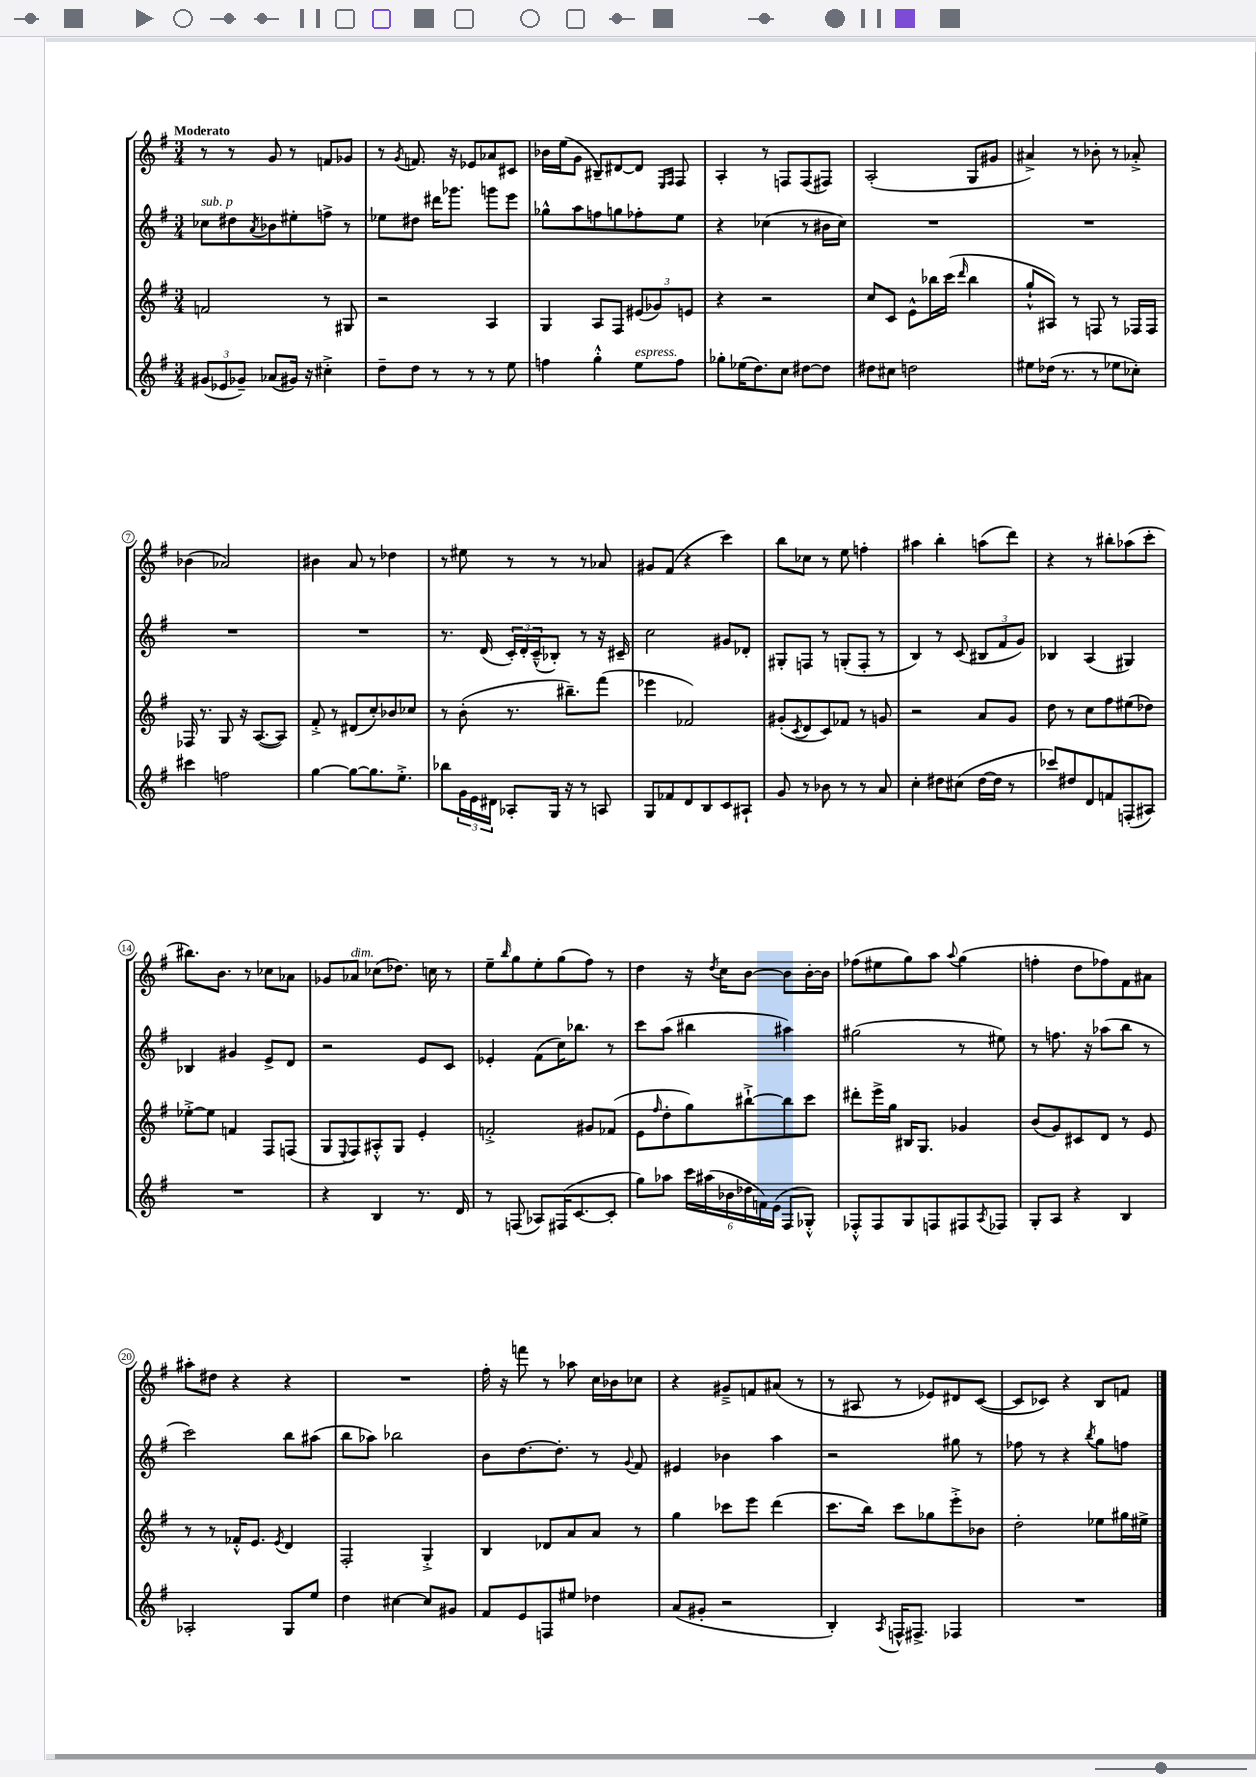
<<
\new StaffGroup <<
\new Staff = "s0" {
    \clef treble \key g \major \numericTimeSignature \time 3/4 \tempo "Moderato"
    r8 r8 g'8 r8 f'8 ges'8 |
    r8 \acciaccatura { g'8 } f'8. r16 ees'8 aes'8 cis'8 |
    bes'16 e''16( g'8 bis8--) dis'8~ dis'8 \grace { e16 fis16 } fis8 |
    a4-. r8 f8 f8( fis8) |
    a2-.( g8 gis'8 |
    ais'4->) r8 bes'8-. r8 aes'8-.-> |
    bes'4( aes'2) |
    bis'4 a'8 r8 des''4 |
    r8 eis''8 r8 r8 r8 aes'8 |
    gis'8 fis'8( r4 c'''4) |
    b''8 ces''8 r8 e''8 f''4-. |
    ais''4 b''4-. a''8( d'''8) |
    r4 r8 bis''8-. aes''8( c'''8-. |
    bis''8.) b'8. r8 ces''8 aes'8 |
    ges'8 aes'8^\markup { \italic "dim." } ces''8( des''8.) c''16 r8 |
    e''8-- \grace { b''16 } g''8 e''8-. g''8( fis''8) r8 |
    d''4 r16 \acciaccatura { d''8 } c''16 b'8~ b'8 b'16~-. b'16 |
    fes''8( eis''8 g''8) a''8 \appoggiatura { a''8 } g''4( |
    f''4-. d''8 fes''8) fis'8 ais'8 |
    ais''8-. dis''8 r4 r4 |
    R2. |
    fis''16-. r16 f'''8 r8 aes''8 c''16 bes'16 ces''8 |
    r4 gis'8---> f'8 ais'8( r8 |
    r8 ais8 r8 ees'8) dis'8 c'8~( |
    c'8 ces'8) r4 b8 f'8 \bar "|." |
}
\new Staff = "s1" {
    \clef treble \key g \major \numericTimeSignature \time 3/4
    ces''8^\markup { \italic "sub. p" } dis''8 \acciaccatura { a'8 } bes'8 eis''8-. f''8-> r8 |
    ees''8 dis''8 dis'''16 ges'''8. g'''8 e'''8 |
    ges''8-^ a''8 f''8 g''8 fes''8-. e''8 |
    r4 ces''4( r8 bis'16 ces''16) |
    R2. |
    R2. |
    R2. |
    R2. |
    r8. d'16( \tuplet 3/2 { c'16-.) d'16-. c'16---^( } bes8-.) r8 r16 cis'16-- |
    c''2 gis'8 des'8-. |
    gis8-. f8 r8 g8-.( f8-. r8 |
    b4) r8 c'8( \tuplet 3/2 { bis8 fis'8 g'8) } |
    bes4 a4( gis4) |
    bes4 gis'4 e'8-> d'8 |
    r2 e'8 c'8 |
    ees'4-. fis'8( c''16) bes''8. r8 |
    c'''8 a''8( bis''4 ais''4) |
    gis''2( r8 eis''8) |
    r8 f''8. r16 aes''8( b''8 r8 |
    c'''2) b''8 ais''8( |
    b''8 aes''8) bes''2 |
    b'8 d''8.~ d''8.-. r8 \appoggiatura { g'8 } fis'8 |
    eis'4 bes'4 a''4 |
    r2 gis''8 r8 |
    fes''8 r8 r4 \acciaccatura { b''8 } g''8 f''8 \bar "|." |
}
\new Staff = "s2" {
    \clef treble \key g \major \numericTimeSignature \time 3/4
    f'2 r8 gis8 |
    r2 a4 |
    g4 a8 fis8 \tuplet 3/2 { eis'8( ges'8) e'8 } |
    r4 r2 |
    c''8 c'8 e'8-^ bes''16 c'''16( \grace { d'''16 } bes''4 |
    g''8-!-^ ais8) r8 f8 r8 fes16 fes16 |
    fes16 r8. g8 r16 a8.~( a8) |
    fis'8-.-> r8 dis'8( c''8-.) bes'8 ces''8 |
    r8 b'8-.( r8. bis''8.--) fis'''8( |
    ees'''4 fes'2) |
    gis'8-.( \acciaccatura { c'8 } d'8 c'8) fes'8 r8 g'8 |
    r2 a'8 g'8 |
    d''8 r8 c''8 fis''8 eis''8( des''8) |
    ees''8~-.-> ees''8 f'4 fis8 f8( |
    g8 \appoggiatura { e8 } fis8) ais8-.-^ g8 e'4-. |
    f'2-.-> gis'8 fes'8( |
    e'8 \grace { fis''16 } d''8-. g''8) bis''8~-!-> bis''8 c'''8 |
    dis'''8-. e'''16-> g''16 bis16 g8. ges'4 |
    b'8( g'8) cis'8 d'8 r8 e'8 |
    r8 r8 fes'16-.-^ e'8. \acciaccatura { e'8 } d'4 |
    fis2-. g4-.-> |
    b4 des'8 a'8 a'8 r8 |
    g''4 ces'''8 e'''8 d'''4( |
    c'''8. b''16) c'''8 ges''8 e'''8-.-> bes'8 |
    d''2-. ees''8 gis''16 eis''16-> \bar "|." |
}
\new Staff = "s3" {
    \clef treble \key g \major \numericTimeSignature \time 3/4
    \tuplet 3/2 { gis'8( ees'8 ges'8--) } aes'8( gis'16) r16 cis''4-.-> |
    d''8-- d''8 r8 r8 r8 e''8 |
    f''4 g''4-.-^ e''8^\markup { \italic "espress." } f''8 |
    ges''8-. ees''16( d''8.) c''8 dis''8~ dis''8 |
    dis''8 cis''8 d''2 |
    eis''8 des''16( r8. r8 ees''8 ces''8-.) |
    cis'''4 f''2 |
    g''4~ g''8~ g''8. e''8.-.-> |
    bes''8 \tuplet 3/2 { g'16 e'16 dis'16 } aes8-. g16 r16 r8 a8 |
    g8 fes'8 d'8 b8 c'8 ais8-! |
    g'8 r8 bes'8 r8 r8 a'8 |
    c''4-. dis''8 cis''8( dis''16~ dis''16 r8 |
    ces'''8) dis''8 d'8 f'8 f8-.( ais8) |
    R2. |
    r4 b4 r8. d'16 |
    r8 f8( aes8) fis16( c'8.~ c'8-. |
    g''8) aes''8 \tuplet 6/4 { c'''16 ais''16( bes'16 des''16 f'16) e'16( } fis8 ges8-.-^) |
    fes8-.-^ fes8 g8 f8 fis8 \acciaccatura { a8 } fes8 |
    g8-. a8 r4 b4 |
    aes2-. g8 e''8 |
    d''4 cis''4~ cis''8 gis'8 |
    fis'8 e'8 f8 eis''8 des''4 |
    a'8( gis'8-. r2 |
    b4-.) \acciaccatura { a8 } f16-^ fis8.-> fes4 |
    R2. \bar "|." |
}
>>
>>
\layout { \context { \Score \override BarNumber.stencil = #(make-stencil-circler 0.1 0.3 ly:text-interface::print) } }
